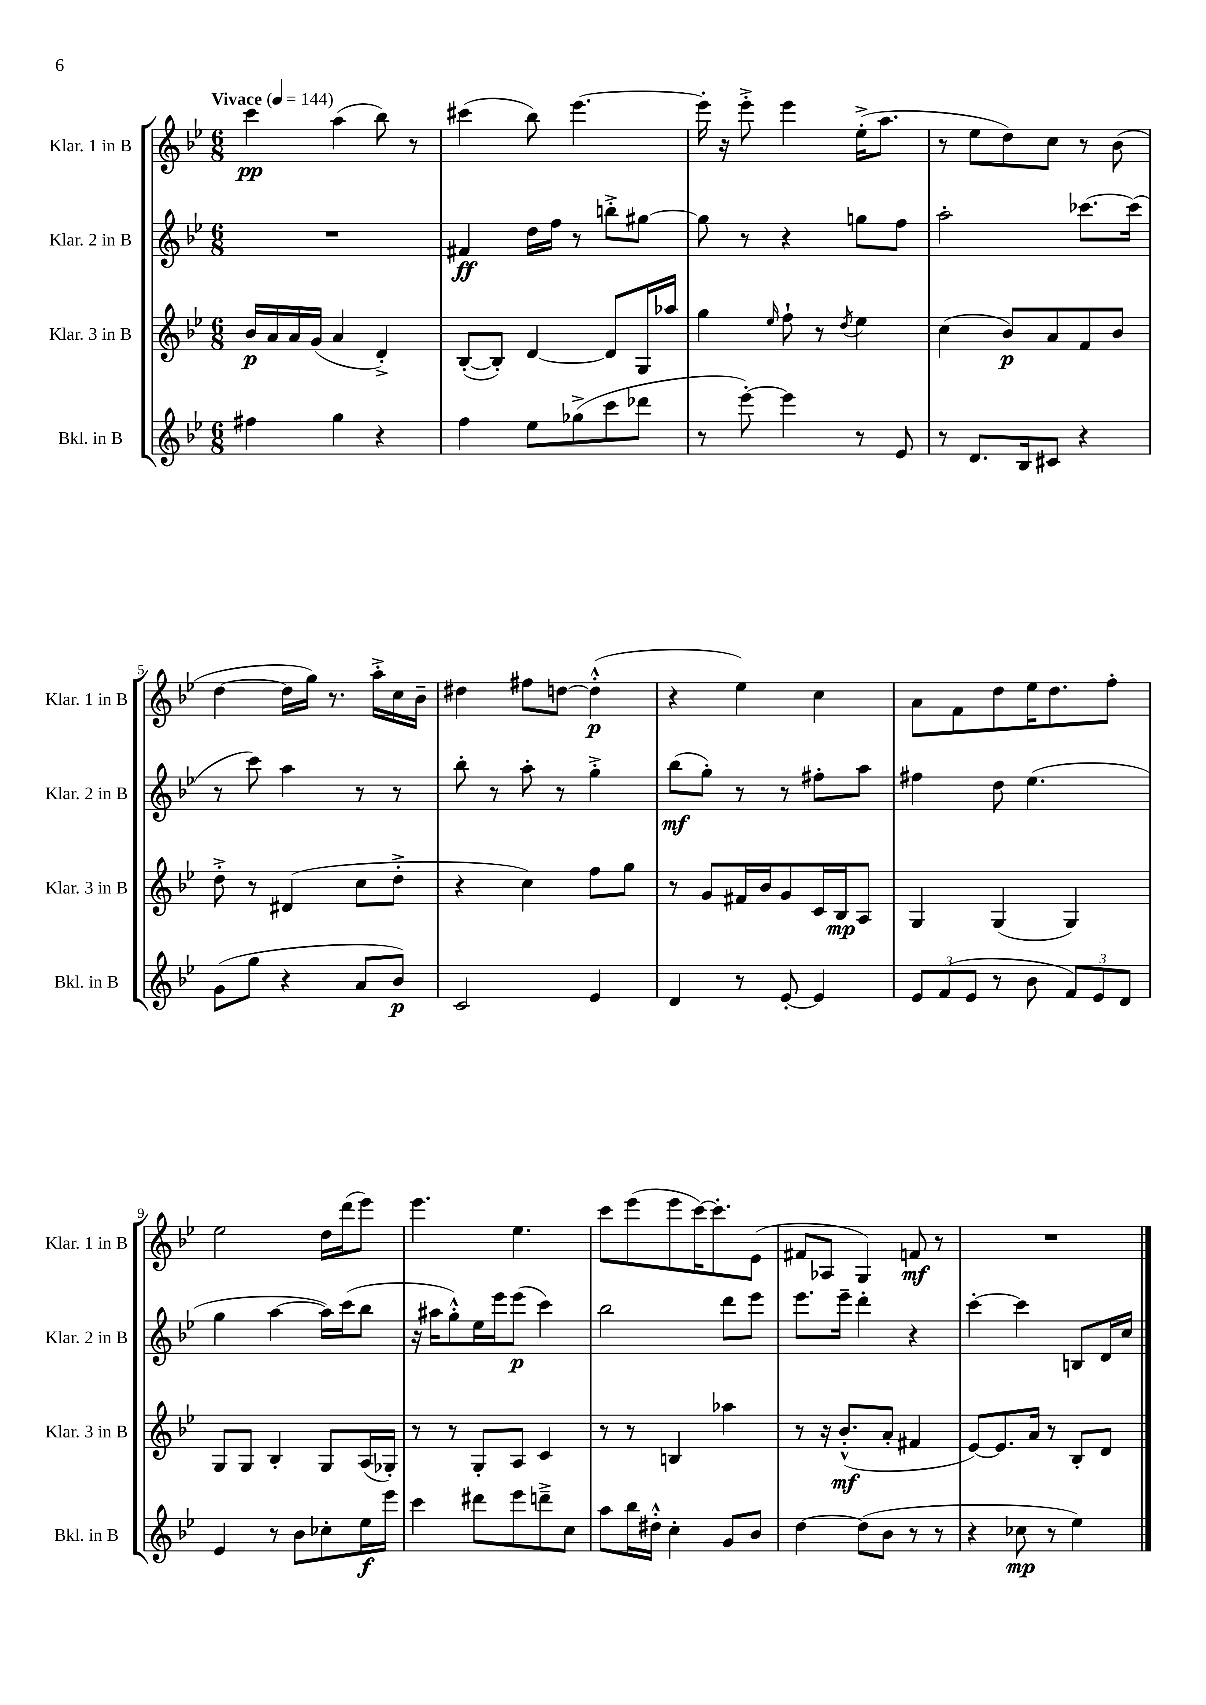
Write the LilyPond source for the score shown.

<<
\new StaffGroup <<
\new Staff = "s0" \with { instrumentName = "Klar. 1 in B" shortInstrumentName = "Klar. 1 in B" } {
    \clef treble \key bes \major \numericTimeSignature \time 6/8 \tempo "Vivace" 4 = 144
    \autoBeamOff c'''4\pp a''4( bes''8) r8 |
    cis'''4( bes''8) ees'''4.~ |
    ees'''16-. r16 ees'''8-.-> ees'''4 ees''16[-.->( a''8.] |
    r8 ees''8[ d''8) c''8] r8 bes'8( |
    d''4~ d''16[ g''16]) r8. a''16[-.-> c''16 bes'16]-- |
    dis''4 fis''8[ d''8]~ d''4-.-^\p( |
    r4 ees''4) c''4 |
    a'8[ f'8 d''8 ees''16 d''8. f''8]-. |
    ees''2 d''16[ d'''16( ees'''8]) |
    ees'''4. ees''4. |
    c'''8[ ees'''8( ees'''8 c'''16~) c'''8.-. ees'8]( |
    fis'8[ aes8] g4) f'8\mf r8 |
    R2. \bar "|." |
}
\new Staff = "s1" \with { instrumentName = "Klar. 2 in B" shortInstrumentName = "Klar. 2 in B" } {
    \clef treble \key bes \major \numericTimeSignature \time 6/8
    \autoBeamOff R2. |
    fis'4\ff d''16[ f''16] r8 b''8[-.-> gis''8]~ |
    gis''8 r8 r4 g''8[ f''8] |
    a''2-. ces'''8.[~ ces'''16]( |
    r8 c'''8) a''4 r8 r8 |
    bes''8-. r8 a''8-. r8 g''4-.-> |
    bes''8[\mf( g''8]-.) r8 r8 fis''8[-. a''8] |
    fis''4 d''8 ees''4.( |
    g''4 a''4~ a''16[) c'''16( bes''8] |
    r16 ais''16[ g''8-.-^) ees''16 ees'''16 ees'''8]\p( c'''4) |
    bes''2 d'''8[ ees'''8] |
    ees'''8.[ ees'''16]-- d'''4-. r4 |
    c'''4~-. c'''4 b8[ d'16 c''16] \bar "|." |
}
\new Staff = "s2" \with { instrumentName = "Klar. 3 in B" shortInstrumentName = "Klar. 3 in B" } {
    \clef treble \key bes \major \numericTimeSignature \time 6/8
    \autoBeamOff bes'16[\p a'16 a'16 g'16]( a'4 d'4-.->) |
    bes8[~-.( bes8]-.) d'4~ d'8[ g16 aes''16] |
    g''4 \grace { ees''16 } f''8-! r8 \acciaccatura { d''8 } ees''4 |
    c''4( bes'8[\p) a'8 f'8 bes'8] |
    d''8-.-> r8 dis'4( c''8[ d''8]-.-> |
    r4 c''4) f''8[ g''8] |
    r8 g'8[ fis'16 bes'16 g'8 c'16 bes16\mp a8] |
    g4 g4( g4) |
    g8[ g8] bes4-. g8[ a16( ges16]-.) |
    r8 r8 g8[-. a8] c'4 |
    r8 r8 b4 aes''4 |
    r8 r16 bes'8.[-.-^\mf( a'8]-. fis'4 |
    ees'8[~) ees'8. a'16] r8 bes8[-. d'8] \bar "|." |
}
\new Staff = "s3" \with { instrumentName = "Bkl. in B" shortInstrumentName = "Bkl. in B" } {
    \clef treble \key bes \major \numericTimeSignature \time 6/8
    \autoBeamOff fis''4 g''4 r4 |
    f''4 ees''8[ ges''8->( c'''8 des'''8] |
    r8 ees'''8~-.) ees'''4 r8 ees'8 |
    r8 d'8.[ bes16 cis'8] r4 |
    g'8[( g''8] r4 a'8[ bes'8]\p) |
    c'2 ees'4 |
    d'4 r8 ees'8~-. ees'4 |
    \tuplet 3/2 { ees'8[ f'8( ees'8] } r8 bes'8 \tuplet 3/2 { f'8[) ees'8 d'8] } |
    ees'4 r8 bes'8[ ces''8-. ees''16\f ees'''16] |
    c'''4 dis'''8[ ees'''8 d'''8---> c''8] |
    a''8[ bes''16 dis''16]-.-^ c''4-. g'8[ bes'8] |
    d''4~ d''8[( bes'8] r8 r8 |
    r4 ces''8\mp r8 ees''4) \bar "|." |
}
>>
>>
